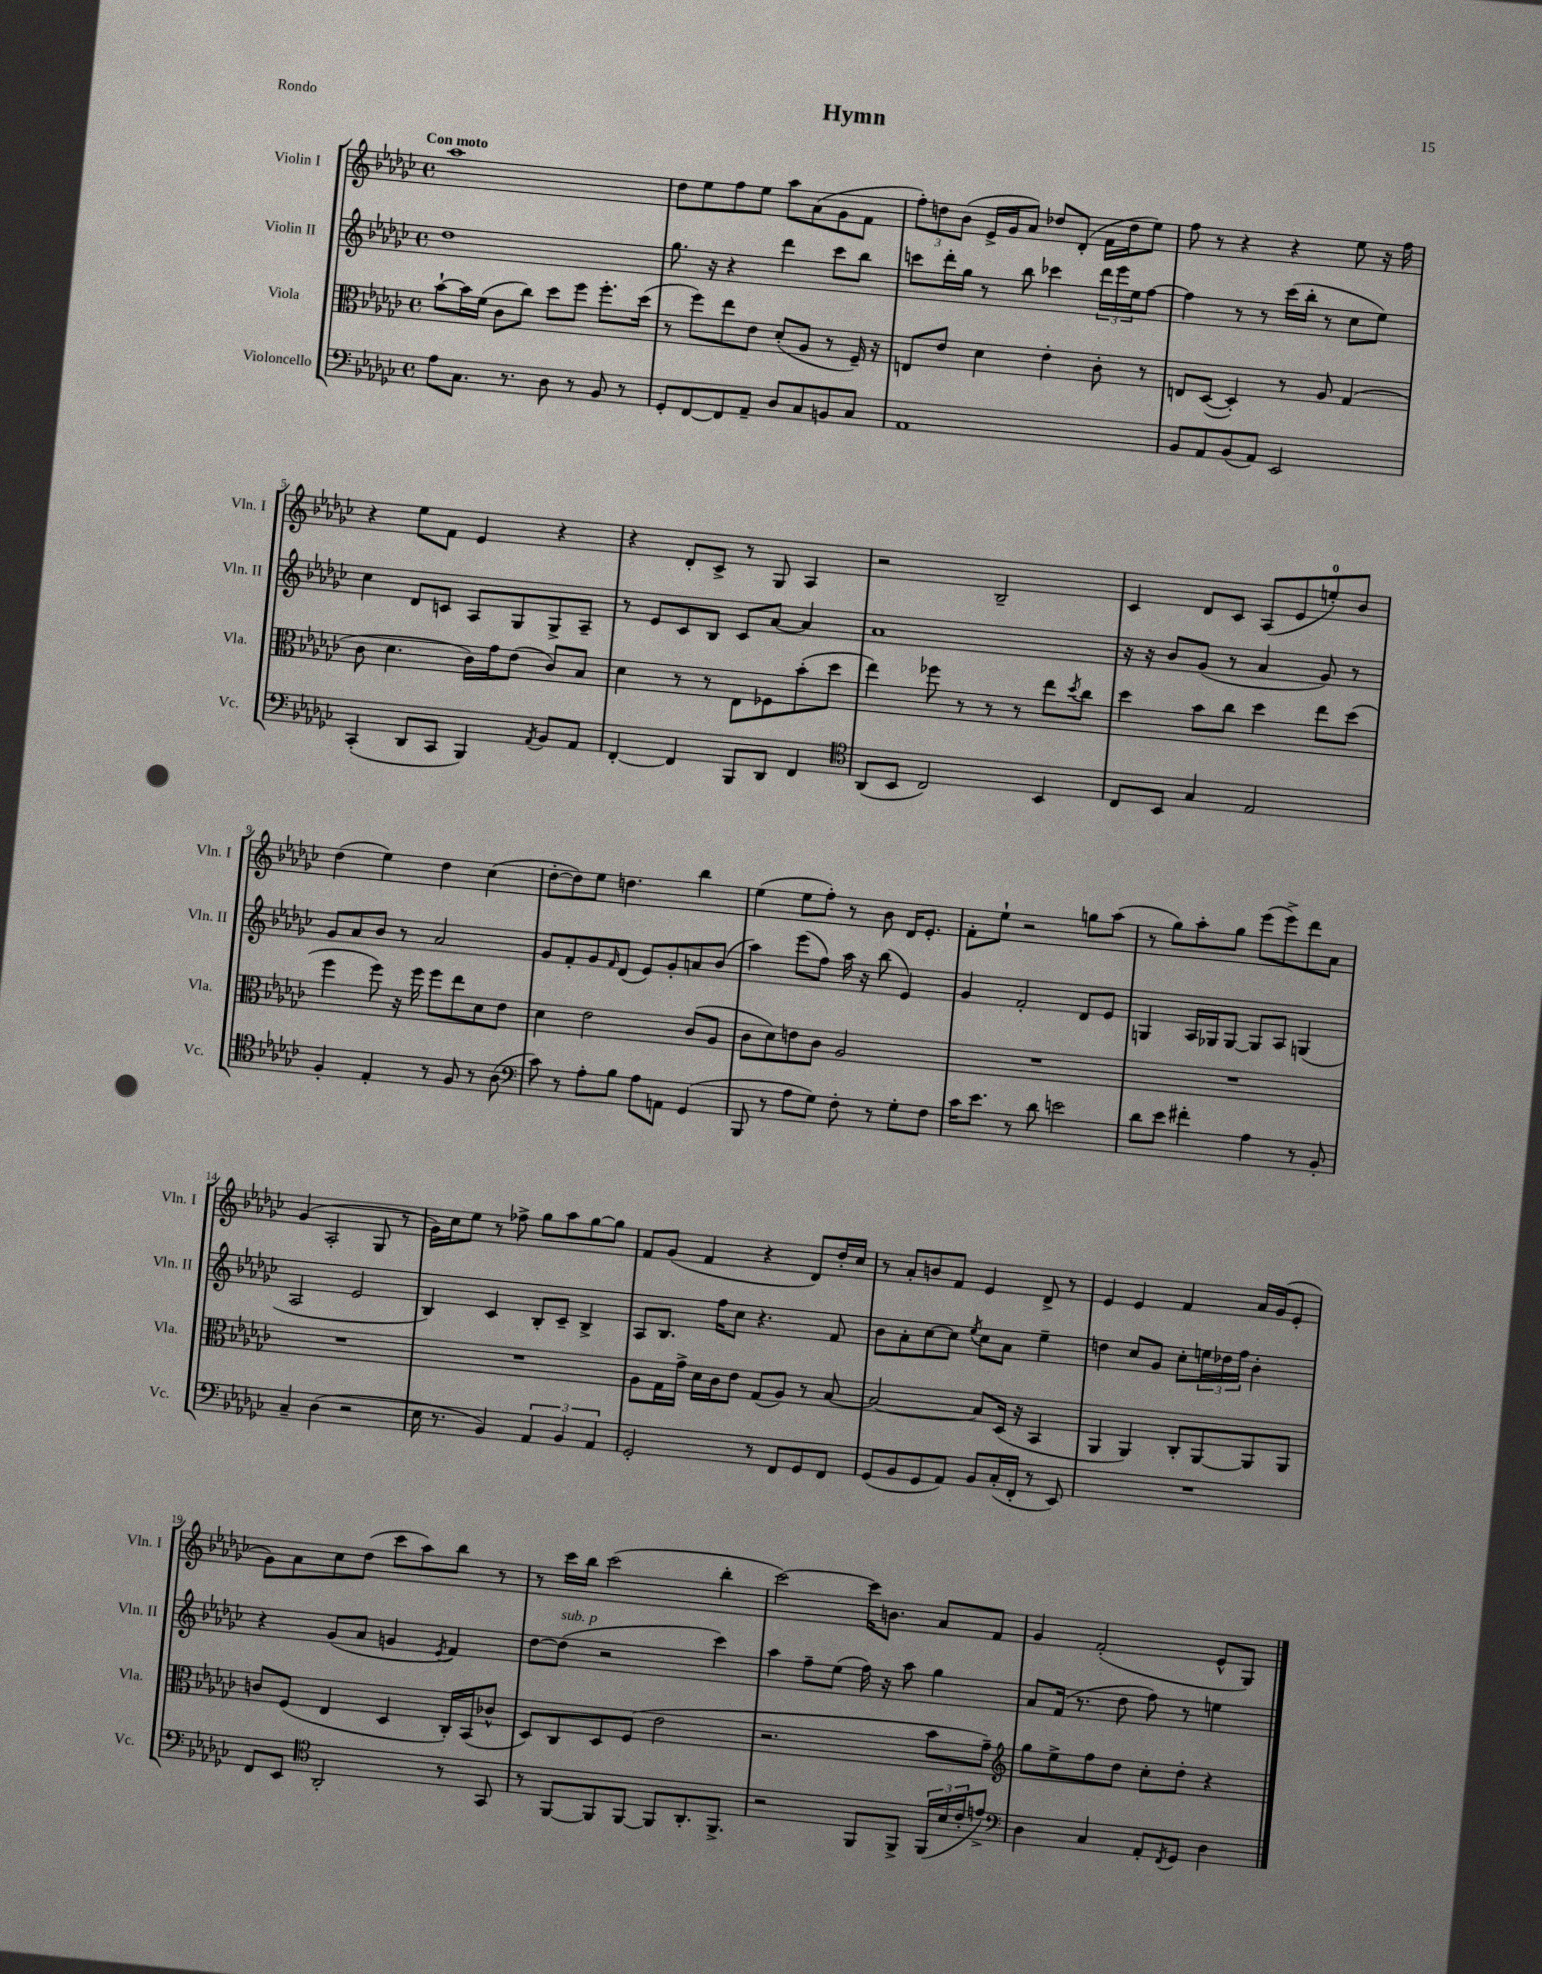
\header { title = "Hymn" piece = "Rondo" }
<<
\new StaffGroup <<
\new Staff = "s0" \with { instrumentName = "Violin I" shortInstrumentName = "Vln. I" } {
    \clef treble \key ges \major \defaultTimeSignature \time 4/4 \tempo "Con moto"
    aes''1 |
    des''8 ees''8 f''8 ees''8 aes''8 aes'8( ges'8 f'8 |
    \tuplet 3/2 { f''8-.) d''8 bes'8( } ees'16-> ges'16 aes'8) des''8 des'8-.( f'16 des''16 ees''8) |
    f''8 r8 r4 r4 ees''8 r16 f''16 |
    r4 ees''8 f'8 ees'4 r4 |
    r4 des'8-. ces'8-> r8 ges8 aes4 |
    r2 bes2-- |
    ces'4 des'8 ces'8 aes8( ees'8 e''8-0-.) bes'8 |
    des''4( ees''4) des''4 ces''4( |
    des''8~-. des''8) ees''8 d''4. bes''4 |
    ees''4( ees''8 f''8-.) r8 bes'8 des'16 ees'8.-. |
    f'8-. ees''8-! r2 g''8 aes''8( |
    r8 ges''8) aes''8-. ges''8 ees'''8( ees'''8->) des'''8 aes'8 |
    ges'4( aes2-. ges8 r8 |
    ges'16) ces''16 ees''8 r8 fes''8-> ges''8 aes''8 ges''8~ ges''8 |
    f'8 ges'8( f'4 r4 des'8) des''16-. ces''16 |
    r8 aes'8-. b'8 f'8 ees'4 des'8-> r8 |
    ees'4 ees'4 f'4 aes'16 ges'16( ees'8-. |
    ges'8) aes'8 ces''8 des''8( ces'''8 aes''8) bes''8 r8 |
    r8 ces'''16 bes''16 ces'''2( bes''4-. |
    ces'''2~) ces'''16 b'8. aes'8 f'8 |
    ges'4 f'2-.( ees'8-^ ges8) \bar "|." |
}
\new Staff = "s1" \with { instrumentName = "Violin II" shortInstrumentName = "Vln. II" } {
    \clef treble \key ges \major \defaultTimeSignature \time 4/4
    des''1 |
    ges''8. r16 r4 des'''4 ces'''8 bes''8 |
    c'''8 des'''16-. ges''16 r8 bes''8 ces'''4 \tuplet 3/2 { des'''16 ees'''16 ees''16 } f''8~ |
    f''4 r8 r8 ces'''16( bes''16-. r8 ces''8 ees''8) |
    ces''4 des'8 c'8 aes8 ges8 ges8-> aes8-- |
    r8 ees'8 ces'8 bes8 ces'8 aes'8~ aes'4 |
    aes'1 |
    r16 r16 bes'8 ges'8( r8 aes'4 ges'8) r8 |
    ges'8 aes'8 bes'8 r8 aes'2 |
    ges'8 f'8-. ges'8 \grace { f'16 } des'8( ees'8) ges'8-. a'8 bes'8( |
    aes''4) ees'''8( f''8) aes''16 r16 bes''8( ees'4) |
    ges'4 f'2-. des'8 ees'8 |
    g4 aes16 ges16 ges8~ ges8 aes8 g4( |
    aes2 ees'2 |
    bes4) ces'4 bes8-. ces'8-- bes4-> |
    aes8 bes8. f''16 ces''8 r4. f'8 |
    bes'8 aes'8-. ces''8~ ces''8 \acciaccatura { ees''8 } ces''8 aes'8 ees''4-- |
    d''4 ces''8 ges'8 ces''8-. \tuplet 3/2 { e''16 des''16 f''16 } bes'4-. |
    r4 ges'8( aes'8 g'4 \acciaccatura { ees'8 } f'4) |
    des''8~ des''8^\markup { \italic "sub. p" }( r2 ces'''4) |
    aes''4 f''8-- ees''8( f''16) r16 aes''8 ges''4 |
    aes'8 f'16( r8. des''8 f''8) r8 e''4 \bar "|." |
}
\new Staff = "s2" \with { instrumentName = "Viola" shortInstrumentName = "Vla." } {
    \clef alto \key ges \major \defaultTimeSignature \time 4/4
    bes'8~-! bes'16 f'16( ces'8 ces''8) des''8 f''8 f''8.-. des''16( |
    r8 f''8) ees''8 ees'8 des'8-.( aes8 r8 f16--) r16 |
    e8 ees'8 des'4 ees'4-. ces'8-. r8 |
    e8 des8~( des4-.) r8 aes8 ges4( |
    ces'8 des'4. ces'16) ges'16 ees'8( ces'8) bes8 |
    des'4 r8 r8 ees8 fes8 bes'8-.( des''8 |
    ees''4) fes''8 r8 r8 r8 ees''8 \acciaccatura { des''8 } ces''8 |
    des''4 bes'8 ces''8 des''4 ees''8 des''8( |
    f''4 f''8) r16 f''16 f''8 ees''8 des'8 ees'8 |
    des'4 ees'2 ces'8( aes8 |
    ces'8 des'8) e'8 ces'8 aes2 |
    R1 |
    R1 |
    R1 |
    R1 |
    aes8 ges16 ges'16-> des'16 ces'16 ees'8 ges8( aes8) r8 bes8~ |
    bes2~ bes8 des16( r16 bes,4 |
    aes,4 aes,4) ces8-. aes,8~ aes,8 aes,8 |
    c'8 f8( ees4 des4 ces16-.) bes,16( ces'8-^ |
    des8) ces8 des8 f8( ees'2 |
    r2. bes'8 ges'8--) |
    \clef treble ges''8 ees''8-> f''8 des''8 ces''8-. des''8-. r4 \bar "|." |
}
\new Staff = "s3" \with { instrumentName = "Violoncello" shortInstrumentName = "Vc." } {
    \clef bass \key ges \major \defaultTimeSignature \time 4/4
    aes8 ces8. r8. des8 r8 bes,8 r8 |
    ges,8-. f,8~ f,8 aes,8-- des8 ces8 b,8 ces8 |
    aes,1 |
    bes,8 aes,8 bes,8( aes,8) ees,2 |
    ces,4-.( des,8 ces,8 bes,,4) \acciaccatura { aes,8 } bes,8 aes,8 |
    f,4~-. f,4 bes,,8 des,8 f,4 |
    \clef tenor aes,8( bes,8 ces2) bes,4 |
    ces8 bes,8 ges4 ees2 |
    f4-. ees4-. r8 f8 r8 aes8( |
    \clef bass ces'8) r8 aes8-. bes8 aes8 a,8 ges,4( |
    bes,,8 r8 aes8 ges8) f8-. r8 ges8-. f8 |
    ces'16 ees'8. r8 des'8 e'2 |
    des'8 ees'8 fis'4-. aes4 r8 bes,8-. |
    ces4-- des4( r2 |
    ees16 r8. bes,4) \tuplet 3/2 { aes,4 bes,4 aes,4 } |
    ges,2-. r8 f,8 ges,8 f,8 |
    ges,8( bes,8 ges,8 aes,8) bes,8 ces16-.( f,16-. r8 ees,8) |
    R1 |
    f,8 ees,8 \clef tenor aes,2-. r8 ges,8 |
    r8 f,8~ f,8 f,8~ f,8 aes,8.-. f,8.-> |
    r2 f,8 f,8-> \tuplet 3/2 { f,16( bes16 ces'16-. } e'8->) |
    \clef bass des4 ces4 aes,8-. \acciaccatura { f,8 } ges,8 des4 \bar "|." |
}
>>
>>
